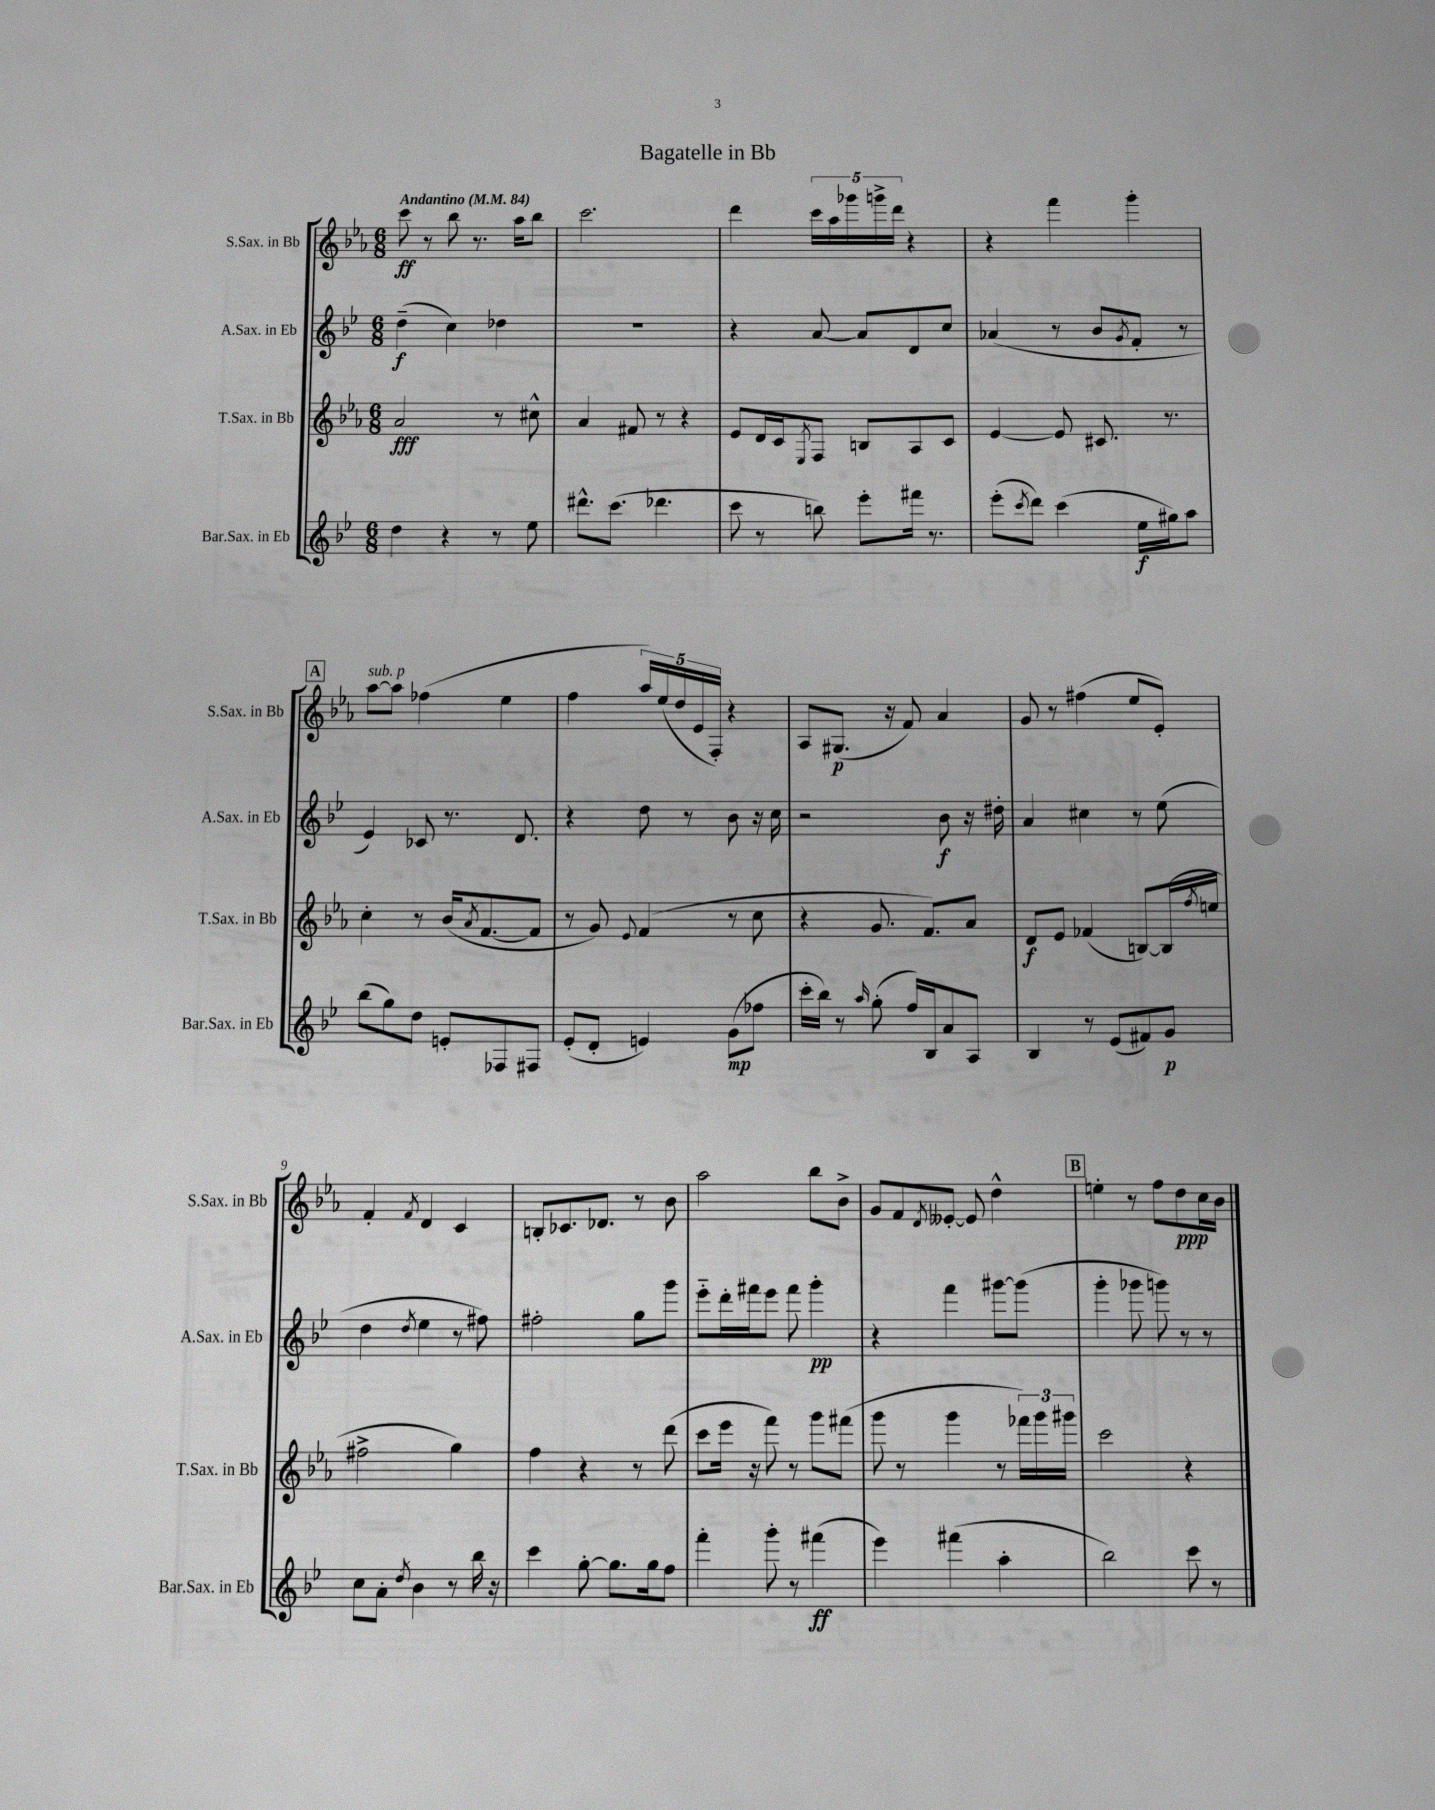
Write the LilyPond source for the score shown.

\header { title = "Bagatelle in Bb" }
<<
\new StaffGroup <<
\new Staff = "s0" \with { instrumentName = "S.Sax. in Bb" shortInstrumentName = "S.Sax. in Bb" } {
    \clef treble \key ees \major \numericTimeSignature \time 6/8 \tempo "Andantino" 4 = 84
    c'''8\ff r8 bes''8 r8. aes''16 bes''8 |
    c'''2. |
    d'''4 \tuplet 5/4 { c'''16 aes''16 ges'''16 g'''16-> d'''16 } r4 |
    r4 f'''4 g'''4-. |
    \mark \markup { \box "A" } aes''8~^\markup { \italic "sub. p" } aes''8 fes''4( ees''4 |
    f''4 \tuplet 5/4 { aes''16) ees''16( d''16 ees'16 f16-.) } r4 |
    aes8 gis8.\p( r16 f'8) aes'4 |
    g'8 r8 fis''4( ees''8 ees'8-.) |
    f'4-. \acciaccatura { f'8 } d'4 c'4 |
    b8-. ces'8. des'8. r8 bes'8 |
    aes''2 bes''8 bes'8-> |
    g'8 f'8 \acciaccatura { d'8 } eeses'8~-. eeses'8 d''4-^ |
    \mark \markup { \box "B" } e''4-. r8 f''8 d''8\ppp c''16 bes'16 \bar "|." |
}
\new Staff = "s1" \with { instrumentName = "A.Sax. in Eb" shortInstrumentName = "A.Sax. in Eb" } {
    \clef treble \key bes \major \numericTimeSignature \time 6/8
    d''4--\f( c''4) des''4 |
    R2. |
    r4 a'8~ a'8 d'8 c''8 |
    aes'4( r8 bes'8 \acciaccatura { g'8 } f'8-. r8 |
    \mark \markup { \box "A" } ees'4) ces'8 r8. d'8. |
    r4 d''8 r8 bes'8 r16 c''16 |
    r2 bes'8\f r16 dis''16-. |
    a'4 cis''4 r8 ees''8( |
    d''4 \acciaccatura { d''8 } ees''4 r8 fis''8) |
    fis''2-. g''8 g'''8 |
    ees'''8-_ d'''16-. fis'''16 ees'''8 fis'''8 g'''4-.\pp |
    r4 f'''4 gis'''8~ gis'''8( |
    \mark \markup { \box "B" } g'''4-. ges'''8 g'''8) r8 r8 \bar "|." |
}
\new Staff = "s2" \with { instrumentName = "T.Sax. in Bb" shortInstrumentName = "T.Sax. in Bb" } {
    \clef treble \key ees \major \numericTimeSignature \time 6/8
    aes'2\fff r8 cis''8-^ |
    aes'4 fis'8 r8 r4 |
    ees'8 d'16 c'16 \acciaccatura { ees8 } f8 b8 aes8 c'8 |
    ees'4~ ees'8 cis'8. r8. |
    \mark \markup { \box "A" } c''4-. r8 bes'16( \acciaccatura { aes'8 } f'8.~ f'8 |
    r8 g'8) \appoggiatura { ees'8 } f'4( r8 c''8 |
    r4 g'8. f'8.) aes'8 |
    d'8\f ees'8 fes'4( b8~) b16( \acciaccatura { f''8 } e''16 |
    fis''2-> g''4) |
    f''4 r4 r8 d'''8( |
    c'''8 ees'''16 r16 f'''8) r8 g'''8 fis'''8( |
    g'''8 r8 g'''4 r8 \tuplet 3/2 { fes'''16) g'''16 gis'''16 } |
    \mark \markup { \box "B" } c'''2 r4 \bar "|." |
}
\new Staff = "s3" \with { instrumentName = "Bar.Sax. in Eb" shortInstrumentName = "Bar.Sax. in Eb" } {
    \clef treble \key bes \major \numericTimeSignature \time 6/8
    d''4 r4 r8 ees''8 |
    dis'''8.-^ c'''8.( des'''4. |
    c'''8 r8 b''8) ees'''8-. fis'''16 r8. |
    ees'''8-.( \acciaccatura { c'''8 } d'''8) c'''4( ees''16\f gis''16) a''8 |
    \mark \markup { \box "A" } bes''8( g''8) d''8 e'8-. fes8 fis8 |
    ees'8-.( d'8-. e'4) g'8\mp( fes''8 |
    c'''16-. bes''16) r8 \grace { a''16 } g''8-.( f''16) bes16 a'8 a8 |
    bes4 r8 ees'8( fis'8) g'8\p |
    c''8 a'8-. \acciaccatura { d''8 } bes'4 r8 bes''16 r16 |
    c'''4 g''8~-. g''8. g''16 f''8 |
    f'''4-. g'''8-. r8 fis'''4\ff( |
    ees'''4) fis'''4( a''4-. |
    \mark \markup { \box "B" } bes''2) c'''8 r8 \bar "|." |
}
>>
>>
